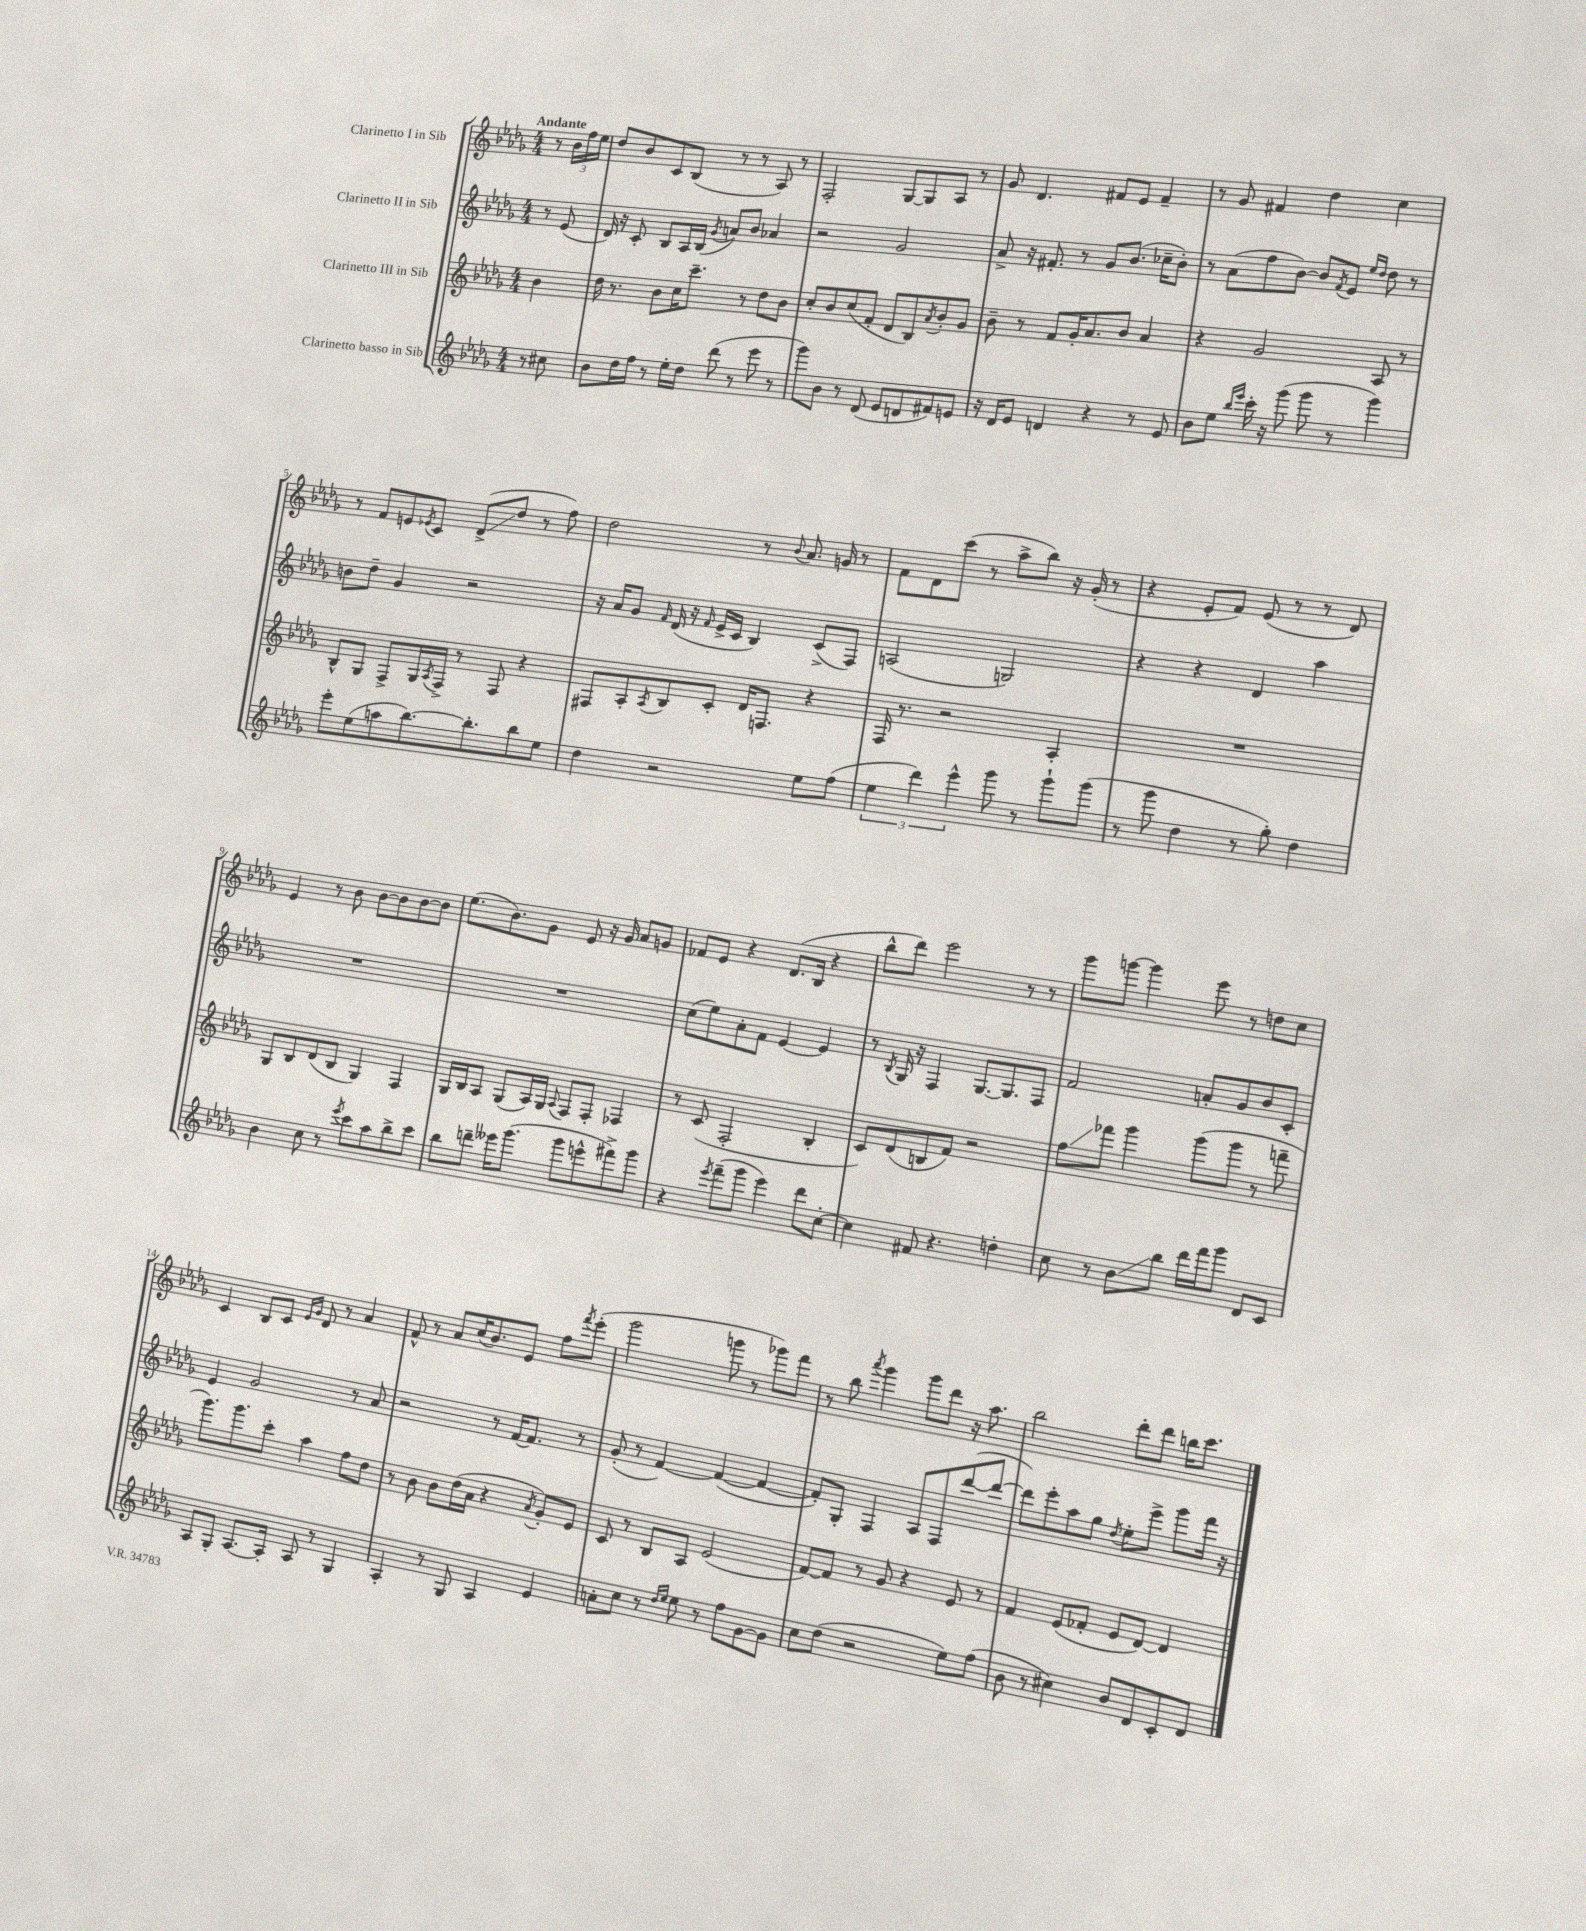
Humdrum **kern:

**kern	**kern	**kern	**kern
*staff4	*staff3	*staff2	*staff1
*clefG2	*clefG2	*clefG2	*clefG2
*k[b-e-a-d-g-]	*k[b-e-a-d-g-]	*k[b-e-a-d-g-]	*k[b-e-a-d-g-]
*M4/4	*M4/4	*M4/4	*M4/4
8r	4b-	8r	8r
8cc#	.	(8e-	24b-
.	.	.	24ff
.	.	.	24ee-
=	=	=	=
8b-	16dd-	16d-)	8dd-
.	8.r	16r	.
16dd-	.	8c'	8b-
16ff	.	.	.
8r	8b-	8B-	8c
16ee-'	16cc	16A-	(8B-
16dd-	8.ccc~	(16B-	.
.	.	8qg-	.
(8ddd-	.	8a)	8r
8r	8r	8b-	8r
8eee-	8dd-	4a-	8A-)
8r	8b-	.	8r
=	=	=	=
8ggg-)	8cc'	2r	2F'
8b-	8b-	.	.
8r	(8cc	.	.
(8d-	8f'	.	.
8e-	8d-	2g-	[8G-
8d	8B-)	.	8G-]
.	8qa-	.	.
8f#)	8b-'	.	8A-
8e	8g-	.	8r
=	=	=	=
16r	8b-~	8a-^	8g-
16d-	.	.	.
8e-	8r	16r	4.d-
.	.	8.f#'	.
4d	8f	.	.
.	16g-'	8r	.
.	8.a-	.	.
4r	.	8g-	8f#
.	8b-	(8.b-	8e-
8r	4a-	.	4f#~
.	.	16cc-~	.
8e-	.	8b-')	.
=	=	=	=
8b-	4r	8r	8r
8ee-	.	(8a-	8g-
16qqbb-	.	.	.
16qqeee-	.	.	.
16ccc'	2g-	8ff	4f#
16r	.	.	.
(8ggg-	.	[8b-)	.
8ggg-	.	8b-]	4dd-
.	.	8qf	.
8r	.	8e-	.
.	.	16qqee-	.
.	.	16qqdd-	.
4ggg-)	8A-	8dd-	4cc
.	8r	8r	.
=	=	=	=
8eee-'	8B-^^	8b	8r
(8ee-	8G-	8dd-~	8f
8aa	8F^	4g-	8e
.	.	.	8qe-
[8.bb-)	16G-	.	8c
.	8qA-	.	.
.	16F^	.	.
.	8r	2r	(8d-^
8.bb-']	.	.	.
.	8F	.	8dd-
8bb-	4r	.	8r
8ee-	.	.	8ff)
=	=	=	=
4dd-	8F#	16r	2dd-
.	.	16a-	.
.	8A-'	8g-	.
.	8qA-	16qqf	.
2r	8B-	(16d-	.
.	.	16r	.
.	.	16qqf	.
.	8c'	16e-^	.
.	.	16c	.
.	16d-	4B-)	8r
.	8.F	.	.
.	.	.	8qqb-
.	.	.	8.a-
8ee-	4r	(8c^	.
.	.	.	16g
(8ff	.	8F)	8r
=	=	=	=
6ee-	16F	(2A	8f
.	8.r	.	.
.	.	.	8d-
6ddd-)	.	.	.
.	2r	.	(8ccc
6eee-^^	.	.	.
.	.	.	8r
8ggg-	.	2G)	8aa-^
8r	.	.	8bb-)
8ggg-`	4A-'	.	16r
.	.	.	(16g-'
(8ggg-	.	.	8r
=	=	=	=
8r	1r	4r	4r
8ggg-	.	.	.
4dd-	.	4r	8e-'
.	.	.	8f)
8r	.	4d-	(8e-
8gg-')	.	.	8r
4dd-	.	4aa-	8r
.	.	.	8d-)
=	=	=	=
4b-	8G-	1r	4e-
.	8B-	.	.
8cc	(8d-	.	8r
8r	8B-	.	8b-
8qeee-	.	.	.
8ccc	4G-)	.	[8b-
8aa-	.	.	8b-]
8bb-^	4F	.	[8b-
8ccc	.	.	8b-]
=	=	=	=
8bb-	16G-	1r	(8.ee-
.	16B-	.	.
8ddd~	8A-	.	.
.	.	.	8.b-)
16eee--	(8G-	.	.
(8.ggg-	.	.	.
.	16A-)	.	8g-
.	16G-	.	.
.	8qqA-	.	.
8ggg-	8F	.	8e-
8eee^^	8F'	.	16r
.	.	.	16g-
8fff#^)	4F-	.	8a-
8ggg-	.	.	8g
=	=	=	=
4r	8r	(8cc	8f-
.	(8c	8ee-)	8e-
8qeee-	.	.	.
(8fff~	2F'	8a-'	4r
8ggg-	.	8f	.
4eee-)	.	[4e-	(8.d-
.	.	.	16B-
8ddd-	4B-'	4e-]	4r
[8cc'	.	.	.
=	=	=	=
4cc]	8c)	8r	8bb-^^
.	.	8qB-	.
.	(8d-	16G-	8ddd-)
.	.	16r	.
8f#	8B	4F	2eee-
4.r	8f)	.	.
.	2r	[8.G-	.
.	.	8.G-]	.
4dd'	.	.	8r
.	.	8F	8r
=	=	=	=
8cc	8ff	2f	8ggg-
8r	8fff-	.	[8ggg
8b-	4ggg-	.	4ggg]
8bb-	.	.	.
16ddd-	(8ggg-	8a'	8eee-
16fff	.	.	.
8ggg-	8ggg-	8g-	8r
8d-	8r	8b-	8dd
8c	8fff~	8c'	8cc
=	=	=	=
8A-	8.ggg-)	4e-	4c
8G-'	.	.	.
.	8.ggg-	.	.
[8.A-	.	2g-	8B-
.	8ccc'	.	8c
16A-']	.	.	.
.	.	.	16qqe-
.	.	.	16qqg-
8A-	4aa-	.	8d-
8r	.	.	8r
4G-	8ff	8r	4a-
.	8dd-	8a-	.
=	=	=	=
4A-'	8r	2r	8f^^
.	8b-	.	8r
8r	8b-	.	8a-
8G-	(16dd-	.	(16cc
.	16a-	.	8.b-)
4A-	4r	8r	.
.	.	[16f	8e-
.	.	8.f]	.
.	8qa-	.	.
4e-	8g-')	.	8ff
.	.	.	8qfff
.	8e-	8r	(8eee-'
=	=	=	=
8a'	8c	(8g-'	2ggg-
8cc	8r	8r	.
8r	8B-	[4f)	.
16qqdd-	.	.	.
16qqee-	.	.	.
8ee-	8A-	.	.
8r	(2e-	(4f_	8ggg
8ff	.	.	8r
[8g-	.	4f_	8ggg-)
8g-]	.	.	8fff
=	=	=	=
8cc	[8f)	8f'])	8r
(8dd-	8f]	8G-'	8bb-
.	.	.	8qaaa-
2r	8r	4F	4ggg-
.	8g-	.	.
.	4r	8A-	8ggg-
.	.	8F	8ddd-
8ee-)	8e-	([8ddd-	16r
.	.	.	8.aa-
(8ff	8r	8ddd-_	.
=	=	=	=
8b-	4f	8ddd-])	2bb-
8r	.	8eee-'	.
4cc#)	(8e-	8aa-	.
.	8f-'	8gg-	.
.	.	8qdd-	.
8b-	8e-	8ee-'	8ddd-'
8d-	[8d-)	8eee-^	8ddd-
8c'	4d-]	8ggg-	16bb
.	.	.	8.ccc
8d-	.	16fff	.
.	.	16r	.
==	==	==	==
*-	*-	*-	*-
